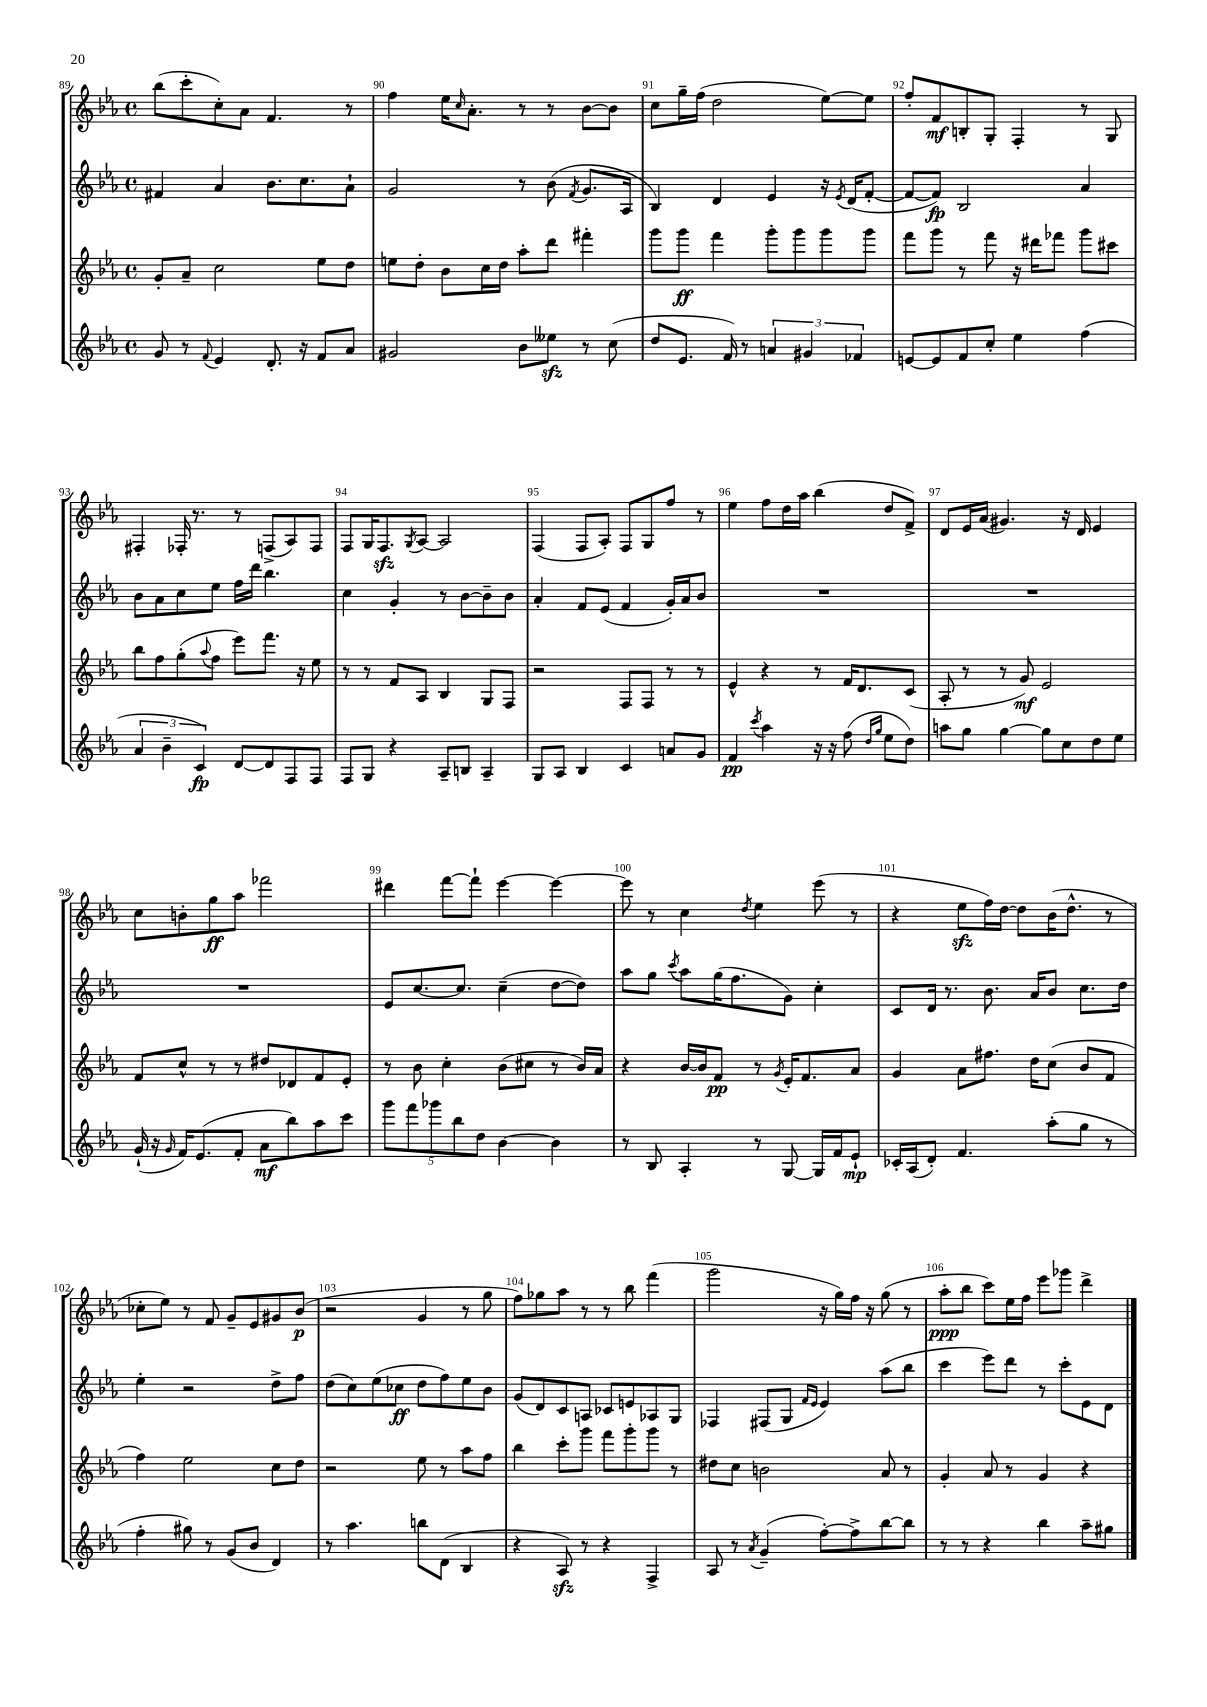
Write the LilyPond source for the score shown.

<<
\new StaffGroup <<
\new Staff = "s0" {
    \clef treble \key ees \major \defaultTimeSignature \time 4/4
    bes''8( c'''8-. c''8-.) aes'8 f'4. r8 |
    f''4 ees''16 \grace { c''16 } aes'8.-. r8 r8 bes'8~ bes'8 |
    c''8 g''16-- f''16( d''2 ees''8~) ees''8 |
    f''8-. f'8\mf b8-. g8-. f4-. r8 g8 |
    fis4-. fes16-. r8. r8 f8->( aes8) f8 |
    f8 g16 f8.\sfz \acciaccatura { g8 } aes8~ aes2 |
    f4( f8 aes8-.) f8 g8 f''8 r8 |
    ees''4 f''8 d''16 aes''16 bes''4( d''8 f'8->) |
    d'8 ees'16 aes'16( gis'4.) r16 d'16 ees'4 |
    c''8 b'8-. g''8\ff aes''8 fes'''2 |
    dis'''4 f'''8~ f'''8-! ees'''4~ ees'''4~ |
    ees'''8 r8 c''4 \acciaccatura { d''8 } ees''4 ees'''8( r8 |
    r4 ees''8\sfz f''16) d''16~ d''8 bes'16( d''8.-^ r8 |
    ces''8-. ees''8) r8 f'8 g'8-- ees'8 gis'8 bes'8\p( |
    r2 g'4 r8 g''8 |
    f''8) ges''8 aes''8 r8 r8 bes''8 f'''4( |
    g'''2 r16 g''16) f''16 r16 g''8( r8 |
    aes''8-.\ppp bes''8 c'''8) ees''16 f''16 ees'''8 ges'''8 d'''4-> \bar "|." |
}
\new Staff = "s1" {
    \clef treble \key ees \major \defaultTimeSignature \time 4/4
    fis'4 aes'4 bes'8. c''8. aes'8-! |
    g'2 r8 bes'8( \acciaccatura { f'8 } g'8. aes16 |
    bes4) d'4 ees'4 r16 \acciaccatura { ees'8 } d'16( f'8~-. |
    f'8~ f'8\fp) bes2 aes'4 |
    bes'8 aes'8 c''8 ees''8 f''16 d'''16 bes''4. |
    c''4 g'4-. r8 bes'8~ bes'8-- bes'8 |
    aes'4-. f'8 ees'8( f'4 g'16-.) aes'16 bes'8 |
    R1 |
    R1 |
    R1 |
    ees'8 c''8.~ c''8. c''4--( d''8~ d''8) |
    aes''8 g''8 \acciaccatura { c'''8 } aes''8 g''16( f''8. g'8) c''4-. |
    c'8 d'16 r8. bes'8. aes'16 bes'8 c''8. d''16 |
    ees''4-. r2 d''8-> f''8 |
    d''8( c''8) ees''8( ces''8\ff d''8 f''8) ees''8 bes'8 |
    g'8( d'8) c'8 a8 ces'8 e'8 aes8 g8 |
    fes4 fis8( g8 \grace { f'16 ees'16 } ees'4) aes''8( bes''8 |
    c'''4 ees'''8) d'''8 r8 c'''8-. ees'8 d'8 \bar "|." |
}
\new Staff = "s2" {
    \clef treble \key ees \major \defaultTimeSignature \time 4/4
    g'8-. aes'8-- c''2 ees''8 d''8 |
    e''8 d''8-. bes'8 c''16 d''16 aes''8-. d'''8 fis'''4-. |
    g'''8 g'''8\ff f'''4 g'''8-. g'''8 g'''8 g'''8 |
    f'''8 g'''8 r8 f'''8 r16 dis'''16 fes'''8 g'''8 cis'''8 |
    bes''8 f''8 g''8-.( \appoggiatura { aes''8 } f''8 ees'''8) f'''8. r16 ees''8 |
    r8 r8 f'8 aes8 bes4 g8 f8 |
    r2 f8 f8 r8 r8 |
    ees'4-^ r4 r8 f'16 d'8. c'8( |
    aes8-. r8 r8 g'8\mf) ees'2 |
    f'8 c''8-^ r8 r8 dis''8 des'8 f'8 ees'8-. |
    r8 bes'8 c''4-. bes'8( cis''8 r8 bes'16) aes'16 |
    r4 bes'16~ bes'16 f'8\pp r8 \acciaccatura { g'8 } ees'16-. f'8. aes'8 |
    g'4 aes'8 fis''8. d''16 c''8( bes'8 f'8 |
    f''4) ees''2 c''8 d''8 |
    r2 ees''8 r8 aes''8 f''8 |
    bes''4 c'''8-. g'''8 f'''8 g'''8-. g'''8 r8 |
    dis''8 c''8 b'2 aes'8 r8 |
    g'4-. aes'8 r8 g'4 r4 \bar "|." |
}
\new Staff = "s3" {
    \clef treble \key ees \major \defaultTimeSignature \time 4/4
    g'8 r8 \appoggiatura { f'8 } ees'4 d'8.-. r16 f'8 aes'8 |
    gis'2 bes'8 eeses''8\sfz r8 c''8( |
    d''8 ees'8. f'16) r8 \tuplet 3/2 { a'4 gis'4 fes'4 } |
    e'8~ e'8 f'8 c''8-. ees''4 f''4( |
    \tuplet 3/2 { aes'4 bes'4-- c'4\fp) } d'8~ d'8 f8 f8 |
    f8 g8 r4 aes8-- b8 aes4-- |
    g8 aes8 bes4 c'4 a'8 g'8 |
    f'4\pp \acciaccatura { c'''8 } aes''4 r16 r16 f''8( \grace { d''16 g''16 } ees''8 d''8) |
    a''8 g''8 g''4~ g''8 c''8 d''8 ees''8 |
    g'16-!( r16 \grace { g'16 } f'16) ees'8.( f'8-. aes'8\mf bes''8) aes''8 c'''8 |
    \tuplet 5/4 { g'''8 f'''8 ges'''8 bes''8 d''8 } bes'4~ bes'4 |
    r8 bes8 aes4-. r8 g8~ g16 f'16 ees'8-!\mp |
    ces'16-. aes16( d'8-.) f'4. aes''8-.( g''8 r8 |
    f''4-. gis''8) r8 g'8( bes'8 d'4) |
    r8 aes''4. b''8 d'8( bes4 |
    r4 aes8\sfz) r8 r4 f4-> |
    aes8 r8 \acciaccatura { aes'8 } g'4--( f''8~-.) f''8-> bes''8~ bes''8 |
    r8 r8 r4 bes''4 aes''8-- gis''8 \bar "|." |
}
>>
>>
\layout { \context { \Score currentBarNumber = #89 \override BarNumber.break-visibility = ##(#f #t #t) barNumberVisibility = #all-bar-numbers-visible } }
